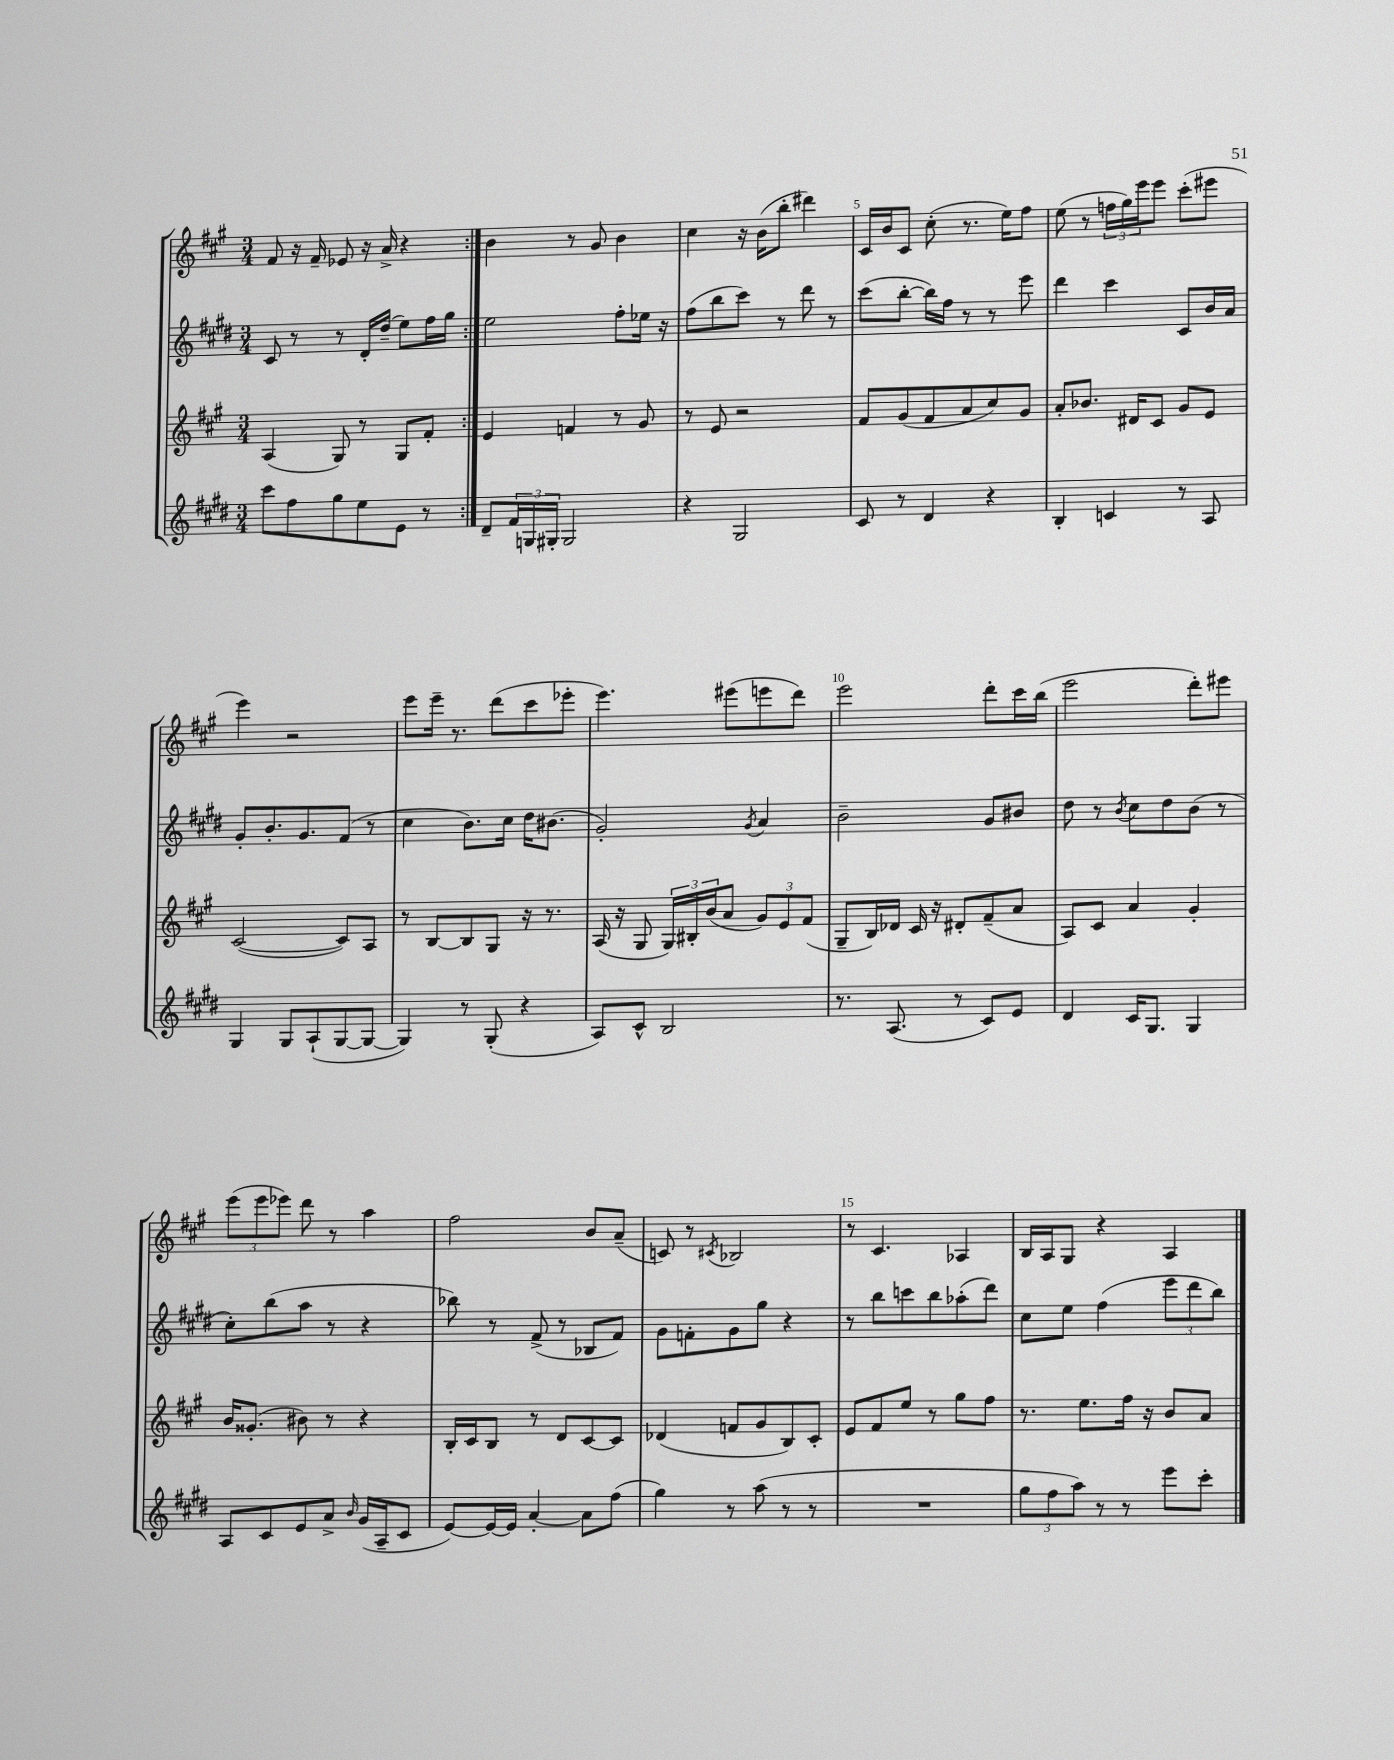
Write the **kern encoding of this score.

**kern	**kern	**kern	**kern
*staff4	*staff3	*staff2	*staff1
*clefG2	*clefG2	*clefG2	*clefG2
*k[f#c#g#d#]	*k[f#c#g#]	*k[f#c#g#d#]	*k[f#c#g#]
*M3/4	*M3/4	*M3/4	*M3/4
8ccc#	(4A	8c#	8f#
8ff#	.	8r	16r
.	.	.	16f#~
8gg#	8G#)	8r	8e-
8ee	8r	16d#'	16r
.	.	(16dd#~	16a^
8e	8G#	8ee)	4r
8r	8f#'	16ff#	.
.	.	16gg#	.
=:|!	=:|!	=:|!	=:|!
8d#~	4e	2ee	4b
24f#	.	.	.
24G	.	.	.
24G#'	.	.	.
2G#	4f	.	8r
.	.	.	8g#
.	8r	8ff#'	4b
.	8g#	16ee-	.
.	.	16r	.
=	=	=	=
4r	8r	(8ff#	4cc#
.	8e	8bb	.
2G#	2r	8ccc#)	16r
.	.	.	(16b
.	.	8r	8bb'
.	.	8ddd#	4ddd#)
.	.	8r	.
=	=	=	=
8c#	8f#	(8ccc#	16c#
.	.	.	16b
8r	(8g#	[8bb'	8c#
4d#	8f#	16bb])	(8cc#'
.	.	16ff#	.
.	8a	8r	8.r
4r	8cc#)	8r	.
.	.	.	16ee)
.	8g#	8eee	8ff#
=	=	=	=
4B'	8a'	4ddd#	(8ee
.	8.b-	.	8r
4c	.	4ccc#	24ff
.	.	.	24gg#)
.	16d#	.	.
.	.	.	24eee
.	8c#	.	8eee
8r	8g#	8c#	(8ccc#'
8A	8e	16b	8eee#
.	.	16a	.
=	=	=	=
4G#	([2c#	8g#'	4eee)
.	.	8.b'	.
8G#	.	.	2r
.	.	8.g#	.
(8A`	.	.	.
[8G#	8c#])	(8f#	.
8G#_	8A	8r	.
=	=	=	=
4G#])	8r	4cc#	8eee
.	[8B	.	16eee~
.	.	.	8.r
8r	8B]	8.b)	.
(8G#'	8G#	.	(8ddd
.	.	16cc#	.
4r	16r	16dd#	8ccc#
.	8.r	(8.b#	.
.	.	.	8eee-'
=	=	=	=
8A)	(16A	2g#')	4.eee)
.	16r	.	.
8c#^^	8G#	.	.
2B	24G#)	.	.
.	24B#'	.	.
.	(24b	.	.
.	8a	.	(8eee#
.	.	8qg#	.
.	12g#)	4a	8eee
.	12e	.	.
.	.	.	8ddd)
.	(12f#	.	.
=	=	=	=
8.r	8G#~	2b~	2eee
.	16B)	.	.
(8.A	16d-	.	.
.	16c#	.	.
.	16r	.	.
8r	8d#'	.	.
8c#)	(8f#~	8g#	8ddd'
8e	8a	8b#	16ccc#
.	.	.	(16bb
=	=	=	=
4d#	8A)	8dd#	2eee
.	8c#	8r	.
.	.	8qb	.
16c#	4a	8cc#	.
8.G#	.	.	.
.	.	8dd#	.
4G#	4g#'	(8b	8ddd')
.	.	8r	8eee#
=	=	=	=
8A	16b	8cc#')	(12eee
.	(8.g##'	.	.
.	.	.	12eee
8c#	.	(8bb	.
.	.	.	12eee-)
8e	8b#)	8aa	8ddd
8a^	8r	8r	8r
16qqb	.	.	.
(16g#	4r	4r	4aa
16A~	.	.	.
8c#	.	.	.
=	=	=	=
[8e)	16B'	8bb-)	2ff#
.	16c#	.	.
16e_	8B	8r	.
16e]	.	.	.
[4a'	8r	(8f#^	.
.	8d	8r	.
8a]	[8c#	8B-	8b
(8ff#	8c#]	8f#)	(8a~
=	=	=	=
4gg#)	(4d-	8g#	8c)
.	.	8f'	8r
.	.	.	8qc#
8r	8f	8g#	2B-
(8aa	8g#	8gg#	.
8r	8B)	4r	.
8r	8c#'	.	.
=	=	=	=
2.r	8e	8r	8r
.	8f#	8bb	4.c#
.	8ee	8ccc	.
.	8r	8bb	.
.	8gg#	(8aa-'	4A-
.	8ff#	8ddd#)	.
=	=	=	=
12gg#	8.r	8cc#	16B
.	.	.	16A
12ff#	.	.	.
.	.	8ee	8G#
12aa)	.	.	.
.	8.ee	.	.
8r	.	(4ff#	4r
8r	16ff#	.	.
.	16r	.	.
8eee	8b	12eee	4A
.	.	12ddd#	.
8ccc#'	8a	.	.
.	.	12bb)	.
==	==	==	==
*-	*-	*-	*-
